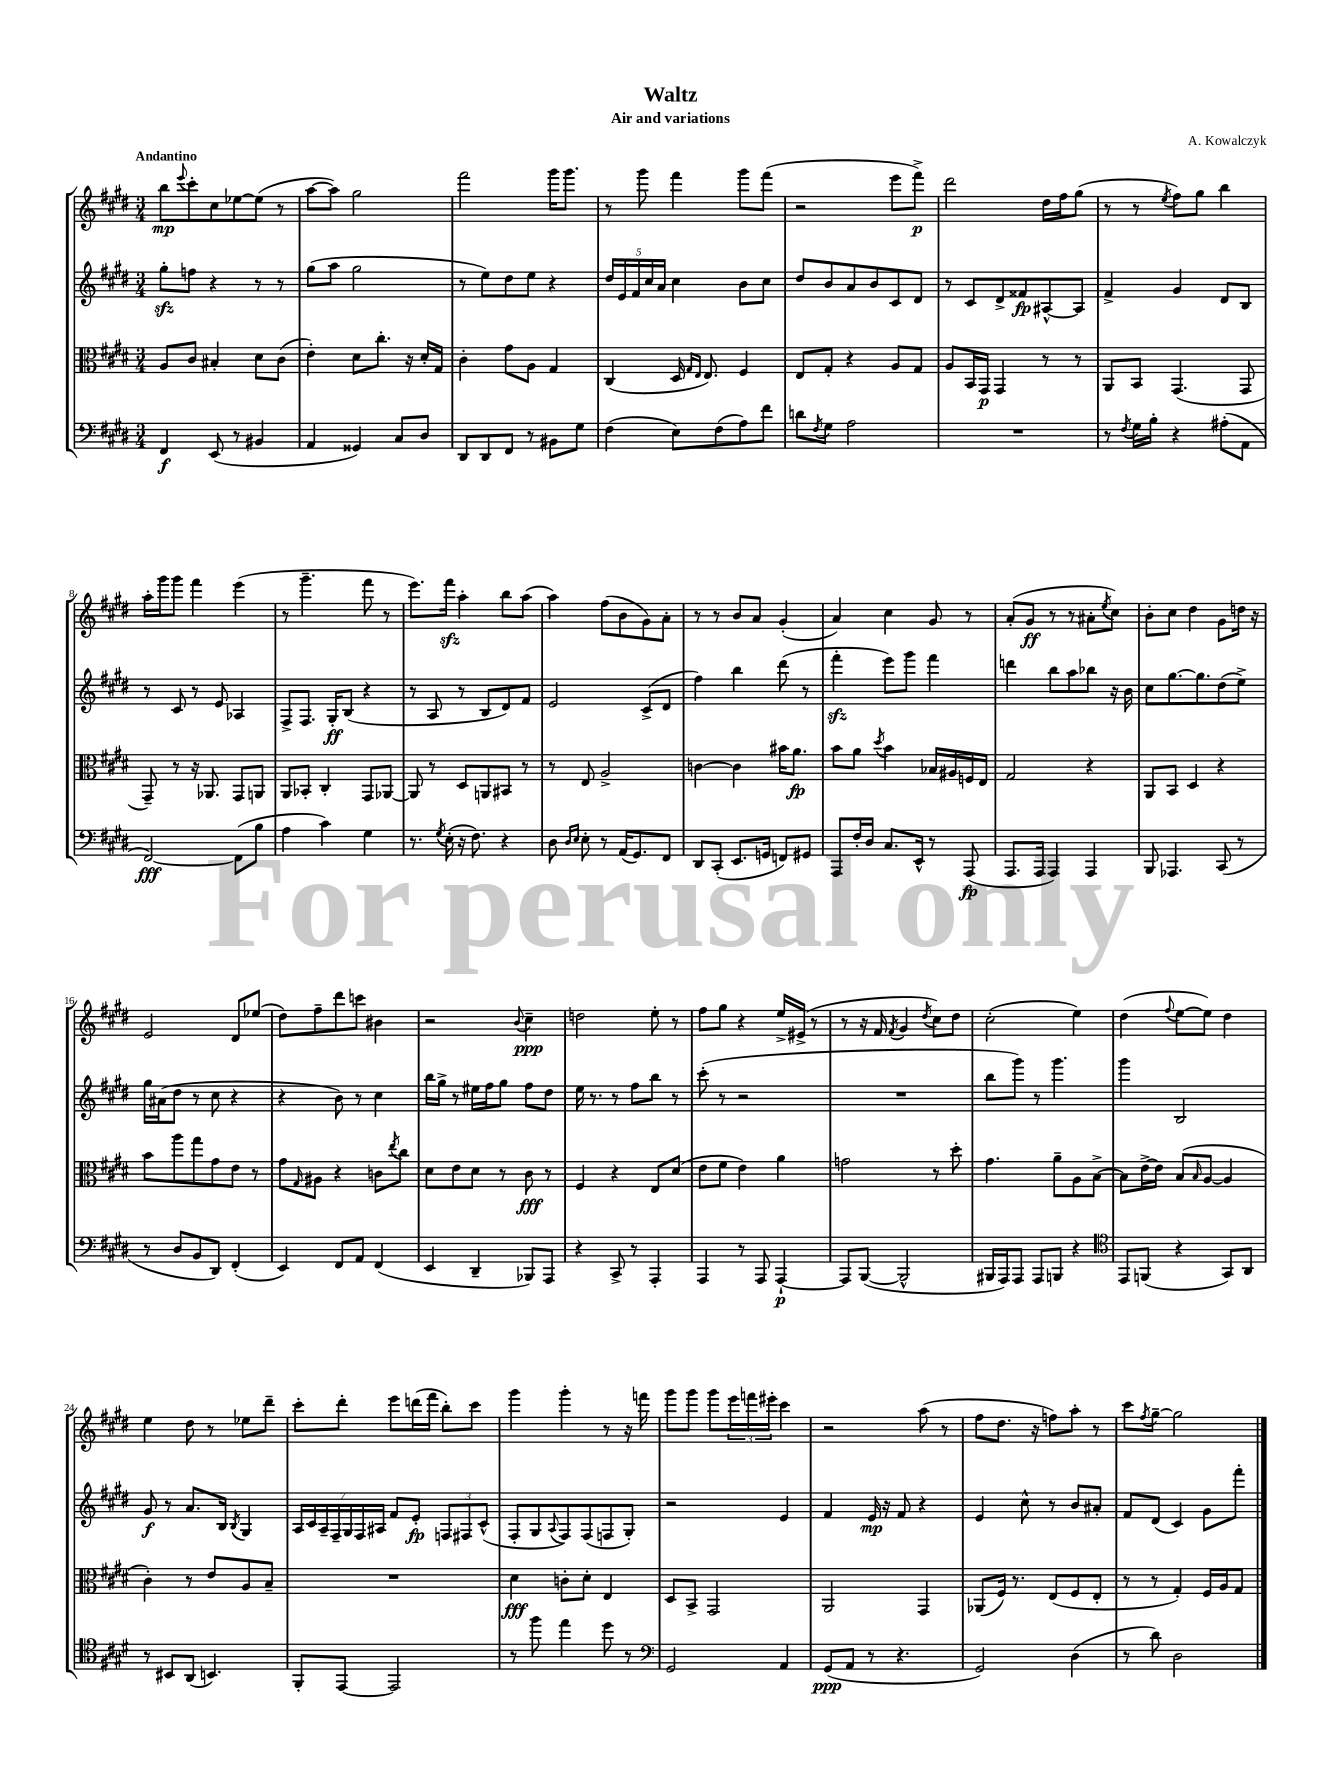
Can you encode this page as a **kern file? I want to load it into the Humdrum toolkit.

**kern	**dynam	**kern	**dynam	**kern	**dynam	**kern	**dynam
*part4	*part4	*part3	*part3	*part2	*part2	*part1	*part1
*staff4	*staff4	*staff3	*staff3	*staff2	*staff2	*staff1	*staff1
*clefF4	*	*clefC3	*	*clefG2	*	*clefG2	*
*k[f#c#g#d#]	*	*k[f#c#g#d#]	*	*k[f#c#g#d#]	*	*k[f#c#g#d#]	*
*M3/4	*	*M3/4	*	*M3/4	*	*M3/4	*
=1	=1	=1	=1	=1	=1	=1	=1
!	!	!	!	!	!	!LO:TX:a:B:t=Andantino	!
4FF#/	f	8A/L	.	8gg#zz'\L	.	8bb\L	mp
.	.	.	.	.	.	8qqeee/	.
.	.	8c#/J	.	8ffn\J	.	8ccc#'\	.
(8EE/	.	4B#X'/	.	4r	.	8cc#\	.
8r	.	.	.	.	.	[8ee-X\	.
4BB#X/	.	8d#\L	.	8r	.	(8ee-\J]	.
.	.	(8c#\J	.	8r	.	8r	.
=2	=2	=2	=2	=2	=2	=2	=2
4AA/	.	4e'\)	.	(8gg#\L	.	[8aa\L	.
.	.	.	.	8aa\J	.	8aa\J])	.
4GG##X/)	.	8d#\L	.	2gg#\	.	2gg#\	.
.	.	8.cc#'\J	.	.	.	.	.
8C#/L	.	.	.	.	.	.	.
.	.	16r	.	.	.	.	.
8D#/J	.	16d#'/LL	.	.	.	.	.
.	.	16G#/JJ	.	.	.	.	.
=3	=3	=3	=3	=3	=3	=3	=3
8DD#/L	.	4c#'\	.	8r	.	2fff#\	.
8DD#/	.	.	.	8ee\L)	.	.	.
8FF#/J	.	8g#\L	.	8dd#\	.	.	.
8r	.	8A\J	.	8ee\J	.	.	.
8BB#X\L	.	4G#/	.	4r	.	16ggg#\KL	.
.	.	.	.	.	.	8.ggg#\J	.
8G#\J	.	.	.	.	.	.	.
=4	=4	=4	=4	=4	=4	=4	=4
(4F#\	.	(4C#/	.	20dd#/LL	.	8r	.
.	.	.	.	20e/	.	.	.
.	.	.	.	20f#/	.	.	.
.	.	.	.	.	.	8ggg#\	.
.	.	.	.	20cc#/	.	.	.
.	.	.	.	20a/JJ	.	.	.
8E\L)	.	16D#/	.	4cc#\	.	4fff#\	.
.	.	16qqG#/LL	.	.	.	.	.
.	.	16qqE/JJ	.	.	.	.	.
.	.	8.E/)	.	.	.	.	.
(8F#\	.	.	.	.	.	.	.
8A\)	.	4F#/	.	8b\L	.	8ggg#\L	.
8f#\J	.	.	.	8cc#\J	.	(8fff#\J	.
=5	=5	=5	=5	=5	=5	=5	=5
8dn\L	.	8E/L	.	8dd#/L	.	2r	.
8qF#/	.	.	.	.	.	.	.
8G#\J	.	8G#'/J	.	8b/	.	.	.
2A\	.	4r	.	8a/	.	.	.
.	.	.	.	8b/	.	.	.
.	.	8A/L	.	8c#/	.	8eee\L	.
.	.	8G#/J	.	8d#/J	.	8fff#^\J)	p
=6	=6	=6	=6	=6	=6	=6	=6
2.r	.	8A/L	.	8r	.	2ddd#\	.
.	.	16BB/L	.	8c#/L	.	.	.
.	.	16GG#/JJ	p	.	.	.	.
.	.	4GG#/	.	8d#^/	.	.	.
.	.	.	.	8f##X/	fp	.	.
.	.	8r	.	[8A#X^^/	.	16dd#\LL	.
.	.	.	.	.	.	16ff#\J	.
.	.	8r	.	8A#/J]	.	(8gg#\J	.
=7	=7	=7	=7	=7	=7	=7	=7
8r	.	8AA/L	.	4f#^/	.	8r	.
8qF#/	.	.	.	.	.	.	.
16G#\LL	.	8BB/J	.	.	.	8r	.
16B'\JJ	.	.	.	.	.	.	.
.	.	.	.	.	.	8qee/	.
4r	.	(4.GG#/	.	4g#/	.	8ff#\L)	.
.	.	.	.	.	.	8gg#\J	.
(8A#X'\L	.	.	.	8d#/L	.	4bb\	.
8AA\J	.	8GG#/	.	8B/J	.	.	.
!!LO:LB:g=z
=8	=8	=8	=8	=8	=8	=8	=8
[2FF#/)	fff	8GG#~/)	.	8r	.	16aa'\LL	.
.	.	.	.	.	.	16ggg#\J	.
.	.	8r	.	8c#/	.	8ggg#\J	.
.	.	16r	.	8r	.	4fff#\	.
.	.	8.AA-X/	.	.	.	.	.
.	.	.	.	8e/	.	.	.
(8FF#\L]	.	8GG#/L	.	4A-X/	.	(4eee\	.
8B\J	.	8AAn/J	.	.	.	.	.
=9	=9	=9	=9	=9	=9	=9	=9
4A\	.	8AA/L	.	8F#^/L	.	8r	.
.	.	8BB-X'/J	.	8.F#/J	.	4.ggg#~\	.
4c#\)	.	4C#'/	.	.	.	.	.
.	.	.	.	16G#'/KL	ff	.	.
.	.	.	.	(8B/J	.	.	.
4G#\	.	8GG#/L	.	4r	.	8fff#\	.
.	.	[8AA-X/J	.	.	.	8r	.
=10	=10	=10	=10	=10	=10	=10	=10
8.r	.	8AA-/]	.	8r	.	8.eee\L)	.
.	.	8r	.	8A/	.	.	.
8qG#/	.	.	.	.	.	.	.
(16E'\	.	.	.	.	.	16fff#zz\Jk	.
16r	.	8D#/L	.	8r	.	4aa'\	.
8.F#\)	.	.	.	.	.	.	.
.	.	8AAn/	.	8B/L	.	.	.
4r	.	8BB#X/J	.	8d#/)	.	8bb\L	.
.	.	8r	.	8f#/J	.	(8aa\J	.
=11	=11	=11	=11	=11	=11	=11	=11
8D#\	.	8r	.	2e/	.	4aa\)	.
16qqD#/LL	.	.	.	.	.	.	.
16qqE/JJ	.	.	.	.	.	.	.
8E'\	.	8E/	.	.	.	.	.
8r	.	2A^/	.	.	.	(8ff#\L	.
(16AA/KL	.	.	.	.	.	8b\	.
8.GG#/)	.	.	.	.	.	.	.
.	.	.	.	(8c#^/L	.	8g#\)	.
8FF#/J	.	.	.	8d#/J	.	8a'\J	.
=12	=12	=12	=12	=12	=12	=12	=12
8DD#/L	.	[4cn\	.	4ff#\)	.	8r	.
(8CC#'/J	.	.	.	.	.	8r	.
8.EE/L	.	4c\]	.	4bb\	.	8b/L	.
.	.	.	.	.	.	8a/J	.
16GGn/Jk	.	.	.	.	.	.	.
8FFn/L)	.	16b#X\KL	.	(8ddd#\	.	(4g#'/	.
.	.	8.a\J	fp	.	.	.	.
8GG#X/J	.	.	.	8r	.	.	.
=13	=13	=13	=13	=13	=13	=13	=13
8AAA/L	.	8b\L	.	4fff#zz'\	.	4a/)	.
16F#'/L	.	8a\J	.	.	.	.	.
16D#/JJ	.	.	.	.	.	.	.
.	.	8qdd#/	.	.	.	.	.
8.C#/L	.	4b\	.	8eee\L)	.	4cc#\	.
.	.	.	.	8ggg#\J	.	.	.
16EE^^/Jk	.	.	.	.	.	.	.
8r	.	16B-X/LL	.	4fff#\	.	8g#/	.
.	.	16A#X/	.	.	.	.	.
(8AAA/	fp	16Fn/	.	.	.	8r	.
.	.	16E/JJ	.	.	.	.	.
=14	=14	=14	=14	=14	=14	=14	=14
8.AAA/L	.	2G#/	.	4dddn\	.	(8a'/L	.
.	.	.	.	.	.	8g#/J	ff
16AAA/Jk	.	.	.	.	.	.	.
4AAA/)	.	.	.	8bb\L	.	8r	.
.	.	.	.	8aa\	.	8r	.
4AAA/	.	4r	.	8bb-X\J	.	8a#X'\L	.
.	.	.	.	.	.	8qee/	.
.	.	.	.	16r	.	8cc#\J)	.
.	.	.	.	16b\	.	.	.
=15	=15	=15	=15	=15	=15	=15	=15
8BBB/	.	8AA/L	.	8cc#\L	.	8b'\L	.
4.AAA-X/	.	8BB/J	.	[8.gg#\	.	8cc#\J	.
.	.	4D#/	.	.	.	4dd#\	.
.	.	.	.	8.gg#\]	.	.	.
(8CC#/	.	4r	.	(8dd#\	.	8g#\L	.
8r	.	.	.	8ee^\J)	.	16ddn\Jk	.
.	.	.	.	.	.	16r	.
!!LO:LB:g=z
=16	=16	=16	=16	=16	=16	=16	=16
8r	.	8b\L	.	16gg#\LL	.	2e/	.
.	.	.	.	(16a#X\J	.	.	.
8D#/L	.	8aa\	.	8dd#\J	.	.	.
8BB/	.	8gg#\	.	8r	.	.	.
8DD#/J)	.	8g#\	.	8cc#\	.	.	.
(4FF#'/	.	8e\J	.	4r	.	8d#/L	.
.	.	8r	.	.	.	(8ee-X/J	.
=17	=17	=17	=17	=17	=17	=17	=17
4EE/)	.	8g#\L	.	4r	.	8dd#\L)	.
.	.	16qqG#/	.	.	.	.	.
.	.	8A#X\J	.	.	.	8ff#~\	.
8FF#/L	.	4r	.	8b\)	.	8ddd#\	.
8AA/J	.	.	.	8r	.	8cccn\J	.
(4FF#/	.	8cn\L	.	4cc#\	.	4b#X\	.
.	.	8qee/	.	.	.	.	.
.	.	8cc#\J	.	.	.	.	.
=18	=18	=18	=18	=18	=18	=18	=18
4EE/	.	8d#\L	.	16bb\LL	.	2r	.
.	.	.	.	16gg#^\JJ	.	.	.
.	.	8e\	.	8r	.	.	.
4DD#~/	.	8d#\J	.	16ee#X\LL	.	.	.
.	.	.	.	16ff#\J	.	.	.
.	.	8r	.	8gg#\J	.	.	.
.	.	.	.	.	.	8qqb/	.
8BBB-X/L)	.	8c#\	fff	8ff#\L	.	4cc#~\	ppp
8AAA/J	.	8r	.	8dd#\J	.	.	.
=19	=19	=19	=19	=19	=19	=19	=19
4r	.	4F#/	.	16ee\	.	2ddn\	.
.	.	.	.	8.r	.	.	.
8CC#^/	.	4r	.	8r	.	.	.
8r	.	.	.	8ff#\L	.	.	.
4AAA'/	.	8E/L	.	8bb\J	.	8ee'\	.
.	.	(8d#/J	.	8r	.	8r	.
=20	=20	=20	=20	=20	=20	=20	=20
4AAA/	.	8e\L	.	(8ccc#'\	.	8ff#\L	.
.	.	8f#\J	.	8r	.	8gg#\J	.
8r	.	4e\)	.	2r	.	4r	.
8AAA/	.	.	.	.	.	.	.
[4AAA`/	p	4a\	.	.	.	16ee^/LL	.
.	.	.	.	.	.	(16e#X^/JJ	.
.	.	.	.	.	.	8r	.
=21	=21	=21	=21	=21	=21	=21	=21
8AAA/L]	.	2gn\	.	2.r	.	8r	.
([8BBB/J	.	.	.	.	.	16r	.
.	.	.	.	.	.	16f#/	.
.	.	.	.	.	.	8qf#/	.
2BBB^^/]	.	.	.	.	.	4g#/	.
.	.	.	.	.	.	8qdd#/	.
.	.	8r	.	.	.	8cc#\L)	.
.	.	8dd#'\	.	.	.	8dd#\J	.
=22	=22	=22	=22	=22	=22	=22	=22
16BBB#X/LL	.	4.g#\	.	8bb\L	.	(2cc#'\	.
16AAA/J)	.	.	.	.	.	.	.
8AAA/J	.	.	.	8ggg#\J)	.	.	.
8AAA/L	.	.	.	8r	.	.	.
8BBBn/J	.	8a~\L	.	4.ggg#\	.	.	.
4r	.	8A\	.	.	.	4ee\)	.
.	.	[8B^\J	.	.	.	.	.
=23	=23	=23	=23	=23	=23	=23	=23
*clefC4	*	*	*	*	*	*	*
8EE/L	.	8B\L]	.	4ggg#\	.	(4dd#\	.
(8FFn/J	.	[16e^\L	.	.	.	.	.
.	.	16e\JJ]	.	.	.	.	.
.	.	.	.	.	.	8qqff#/	.
4r	.	(8B/L	.	2B/	.	[8ee\L	.
.	.	16qqB/	.	.	.	.	.
.	.	[8A/J	.	.	.	8ee\J])	.
8GG#/L)	.	4A/]	.	.	.	4dd#\	.
8AA/J	.	.	.	.	.	.	.
!!LO:LB:g=z
=24	=24	=24	=24	=24	=24	=24	=24
8r	.	4c#'\)	.	8g#/	f	4ee\	.
8BB#X/L	.	.	.	8r	.	.	.
(8AA/J	.	8r	.	8.a/L	.	8dd#\	.
4.BBn/)	.	8e/L	.	.	.	8r	.
.	.	.	.	16B/Jk	.	.	.
.	.	.	.	8qB/	.	.	.
.	.	8A/	.	4G#/	.	8ee-X\L	.
.	.	8B~/J	.	.	.	8ddd#~\J	.
=25	=25	=25	=25	=25	=25	=25	=25
8FF#'/L	.	2.r	.	28A/LL	.	8ccc#'\L	.
.	.	.	.	28c#/	.	.	.
.	.	.	.	28A~/	.	.	.
.	.	.	.	28F#~/	.	.	.
[8EE/J	.	.	.	.	.	8ddd#'\J	.
.	.	.	.	28G#/	.	.	.
.	.	.	.	28F#/	.	.	.
.	.	.	.	28A#X/JJ	.	.	.
2EE/]	.	.	.	8f#/L	.	8eee\L	.
.	.	.	.	8e'/J	fp	(16dddn\L	.
.	.	.	.	.	.	16fff#\JJ	.
.	.	.	.	12Fn/L	.	8bb'\L)	.
.	.	.	.	12F#X/	.	.	.
.	.	.	.	.	.	8ccc#\J	.
.	.	.	.	(12c#^^/J	.	.	.
=26	=26	=26	=26	=26	=26	=26	=26
8r	.	4d#\	fff	8F#'/L	.	4ggg#\	.
8ff#\	.	.	.	8G#/	.	.	.
.	.	.	.	8qqA/	.	.	.
4ee\	.	8cn'\L	.	8F#/)	.	4ggg#'\	.
.	.	8d#'\J	.	(8F#/	.	.	.
8dd#\	.	4E/	.	8Fn/	.	8r	.
8r	.	.	.	8G#'/J)	.	16r	.
.	.	.	.	.	.	16fffn\	.
=27	=27	=27	=27	=27	=27	=27	=27
*clefF4	*	*	*	*	*	*	*
2GG#/	.	8D#/L	.	2r	.	8ggg#\L	.
.	.	8BB^/J	.	.	.	8ggg#\J	.
.	.	2GG#/	.	.	.	8ggg#\L	.
.	.	.	.	.	.	24eee\L	.
.	.	.	.	.	.	24fffn\	.
.	.	.	.	.	.	24eee#X'\JJ	.
4AA/	.	.	.	4e/	.	4ccc#\	.
=28	=28	=28	=28	=28	=28	=28	=28
(8GG#/L	ppp	2AA/	.	4f#/	.	2r	.
8AA/J	.	.	.	.	.	.	.
8r	.	.	.	16e/	mp	.	.
.	.	.	.	16r	.	.	.
4.r	.	.	.	8f#/	.	.	.
.	.	4GG#/	.	4r	.	(8aa\	.
.	.	.	.	.	.	8r	.
=29	=29	=29	=29	=29	=29	=29	=29
2GG#/)	.	(8AA-X/L	.	4e/	.	8ff#\L	.
.	.	16F#/Jk)	.	.	.	8.dd#\J	.
.	.	8.r	.	.	.	.	.
.	.	.	.	8cc#^^\	.	.	.
.	.	.	.	.	.	16r	.
.	.	(8E/L	.	8r	.	8ffn\L)	.
(4D#\	.	8F#/	.	8b/L	.	8aa'\J	.
.	.	8E'/J	.	8a#X'/J	.	8r	.
=30	=30	=30	=30	=30	=30	=30	=30
8r	.	8r	.	8f#/L	.	8ccc#\L	.
.	.	.	.	.	.	8qff#/	.
8d#\)	.	8r	.	(8d#/J	.	[8gg#~\J	.
2D#\	.	4G#'/)	.	4c#/)	.	2gg#\]	.
.	.	16F#/LL	.	8g#\L	.	.	.
.	.	16A/J	.	.	.	.	.
.	.	8G#/J	.	8fff#'\J	.	.	.
==	==	==	==	==	==	==	==
*-	*-	*-	*-	*-	*-	*-	*-
